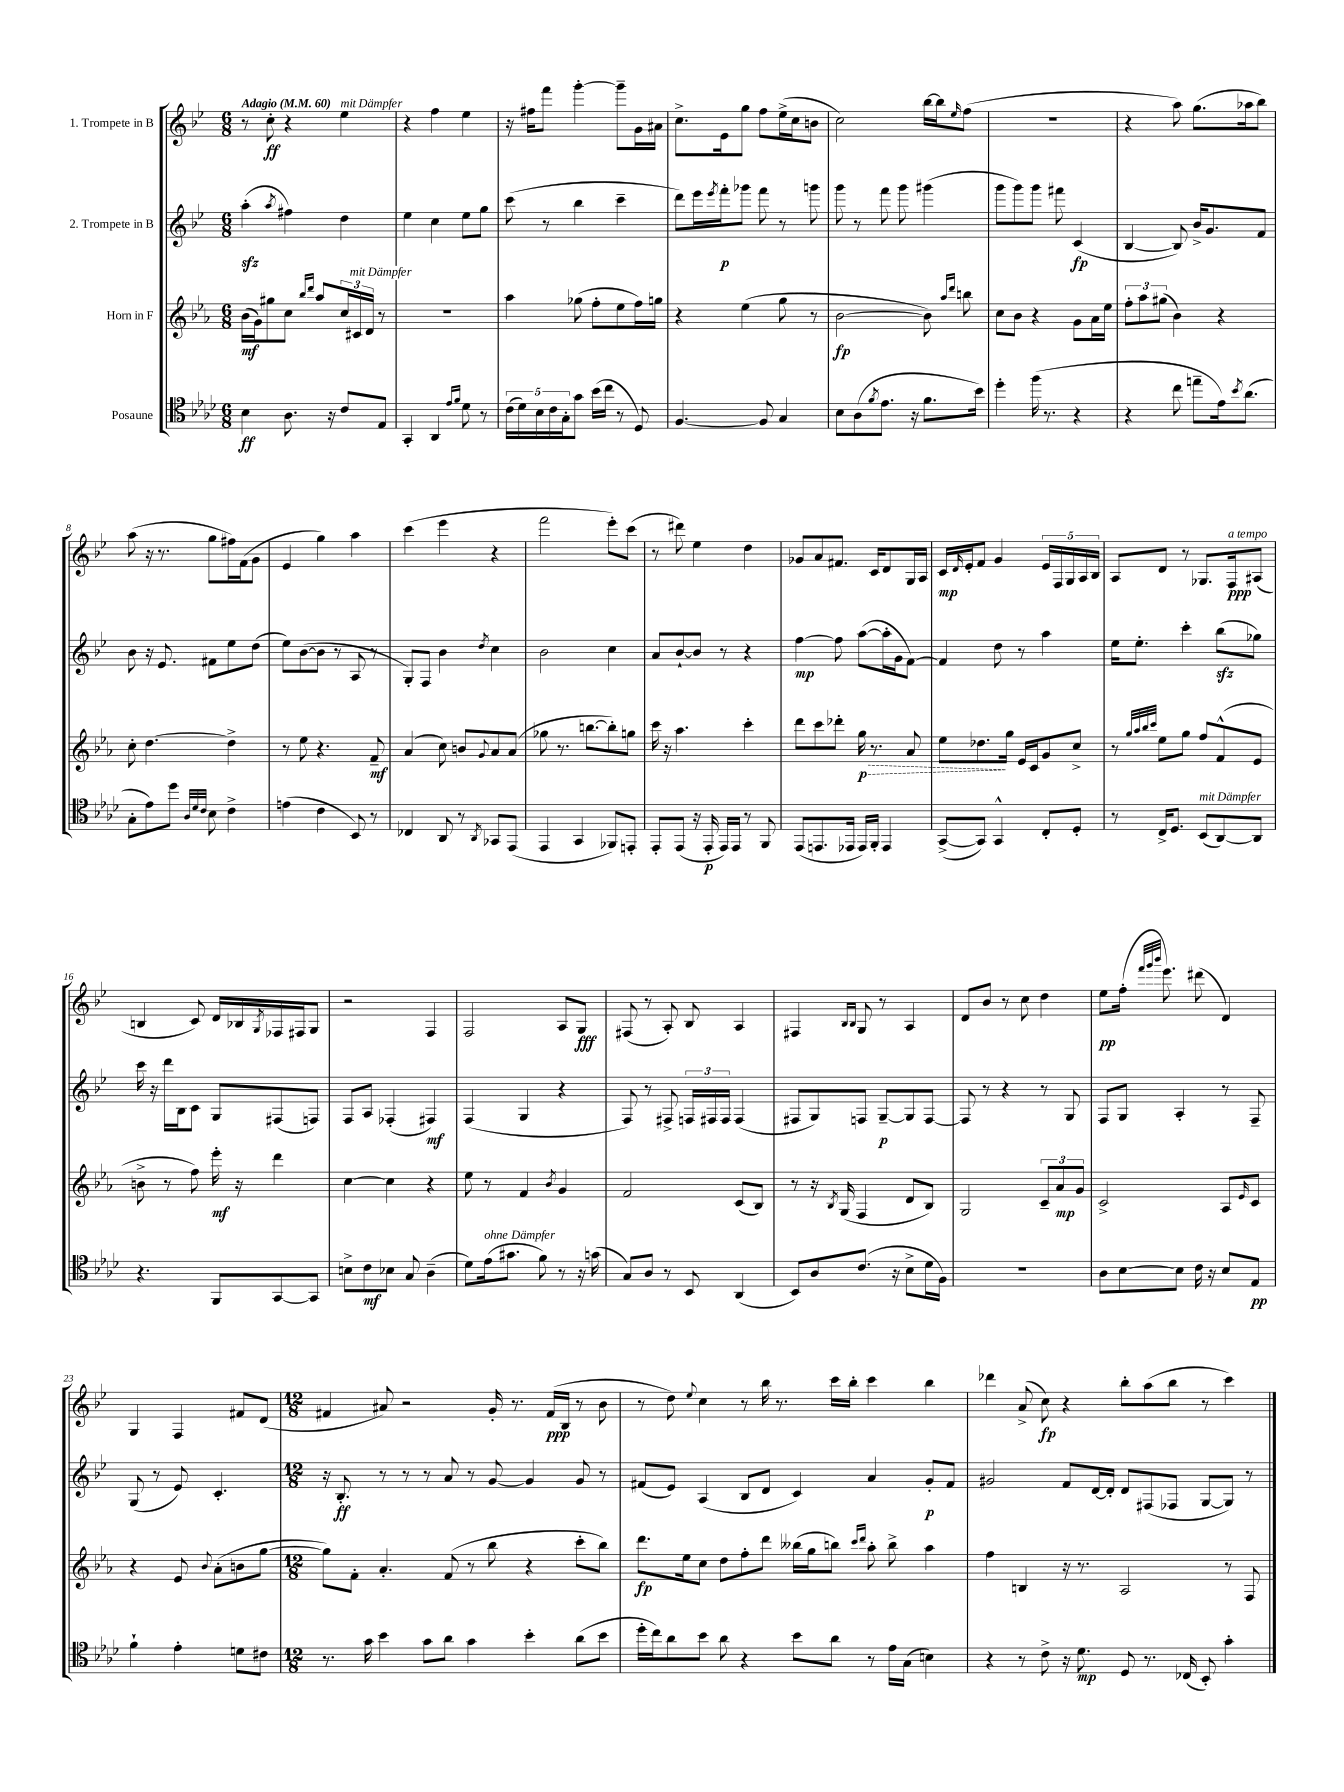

**kern	**dynam	**kern	**dynam	**kern	**dynam	**kern	**dynam
*part4	*part4	*part3	*part3	*part2	*part2	*part1	*part1
*staff4	*staff4	*staff3	*staff3	*staff2	*staff2	*staff1	*staff1
*I"Posaune	*	*I"Horn in F	*	*I"2. Trompete in B	*	*I"1. Trompete in B	*
*clefC4	*	*clefG2	*	*clefG2	*	*clefG2	*
*k[b-e-a-d-]	*	*k[b-e-a-]	*	*k[b-e-]	*	*k[b-e-]	*
*M6/8	*	*M6/8	*	*M6/8	*	*M6/8	*
*MM60	*	*MM60	*	*MM60	*	*MM60	*
=1	=1	=1	=1	=1	=1	=1	=1
!	!	!	!	!	!	!LO:TX:a:B:t=Adagio	!
4B-\	ff	(16b-\LL	mf	(4aazz'\	.	8r	.
.	.	16g\J)	.	.	.	.	.
.	.	8gg#X\	.	.	.	8cc'\	ff
.	.	.	.	8qaa/	.	.	.
8.A-\	.	8cc\J	.	4ff#X\)	.	4r	.
.	.	16qqbb-/LL	.	.	.	.	.
.	.	16qqddd/JJ	.	.	.	.	.
.	.	8aa-/L	.	.	.	.	.
16r	.	.	.	.	.	.	.
!	!	!	!	!	!	!LO:TX:a:i:t=mit Dämpfer	!
8c/L	.	24cc/L	.	4dd\	.	4ee-\	.
!	!	!LO:TX:a:i:t=mit Dämpfer	!	!	!	!	!
.	.	24c#X/	.	.	.	.	.
.	.	24d/JJ	.	.	.	.	.
8E-/J	.	8r	.	.	.	.	.
=2	=2	=2	=2	=2	=2	=2	=2
4GG'/	.	2.r	.	4ee-\	.	4r	.
4AA-/	.	.	.	4cc\	.	4ff\	.
16qqe-/LL	.	.	.	.	.	.	.
16qqf/JJ	.	.	.	.	.	.	.
8d-\	.	.	.	8ee-\L	.	4ee-\	.
8r	.	.	.	8gg\J	.	.	.
=3	=3	=3	=3	=3	=3	=3	=3
(20c\LL	.	4aa-\	.	(8ccc\	.	16r	.
20d-\)	.	.	.	.	.	.	.
.	.	.	.	.	.	16ff#X\KL	.
20B-\	.	.	.	.	.	.	.
.	.	.	.	8r	.	8fff\J	.
20c\	.	.	.	.	.	.	.
20G'\J	.	.	.	.	.	.	.
8g\J	.	(8gg-X\	.	4bb-\	.	[4ggg'\	.
(16b-\LL	.	8ff'\L	.	.	.	.	.
16cc\JJ	.	.	.	.	.	.	.
8r	.	8ee-\	.	4ccc~\	.	8ggg~\L]	.
8D-/)	.	16ff\L)	.	.	.	16g\L	.
.	.	16ggn\JJ	.	.	.	16a#X\JJ	.
=4	=4	=4	=4	=4	=4	=4	=4
[4.F/	.	4r	.	8ddd\L)	.	8.cc^\L	.
.	.	.	.	16eee-\L	.	.	.
.	.	.	.	8qeee-/	.	.	.
.	.	.	.	16fff'\J	p	16e-\k	.
.	.	(4ee-\	.	8ggg-X\J	.	8gg\J	.
8F/]	.	.	.	8fff\	.	8ff\L	.
4G/	.	8gg\	.	8r	.	(16ee-^\L	.
.	.	.	.	.	.	16cc\J	.
.	.	8r	.	8gggn\	.	8bn\J	.
=5	=5	=5	=5	=5	=5	=5	=5
8B-\L	.	[2b-\	fp	8ggg\	.	2cc\)	.
(8A-\	.	.	.	8r	.	.	.
8qf/	.	.	.	.	.	.	.
8.e-\J	.	.	.	8fff\	.	.	.
.	.	.	.	8ggg\	.	.	.
16r	.	.	.	.	.	.	.
8.f\L	.	8b-\])	.	(4ggg#X\	.	[16bb-\LL	.
.	.	.	.	.	.	16bb-\J]	.
.	.	16qqaa-/LL	.	.	.	.	.
.	.	16qqddd/JJ	.	.	.	16qqee-/	.
.	.	8bbn\	.	.	.	(8ff\J	.
16b-\Jk)	.	.	.	.	.	.	.
=6	=6	=6	=6	=6	=6	=6	=6
4dd-'\	.	8cc\L	.	8ggg\L	.	2.r	.
.	.	8b-\J	.	8ggg\)	.	.	.
(16ff\	.	4r	.	8ggg\J	.	.	.
8.r	.	.	.	.	.	.	.
.	.	.	.	8fff#X\	.	.	.
4r	.	8g\L	.	(4c/	fp	.	.
.	.	16a-\L	.	.	.	.	.
.	.	16ee-\JJ	.	.	.	.	.
=7	=7	=7	=7	=7	=7	=7	=7
4r	.	12ff'\L	.	[4B-/	.	4r	.
.	.	12aa-\	.	.	.	.	.
.	.	(12gg#X\J	.	.	.	.	.
8cc\	.	4b-\)	.	8B-/])	.	8aa\)	.
8een~\L	.	.	.	16b-^/KL	.	(8.gg\L	.
.	.	.	.	8.g/	.	.	.
16e-\k)	.	4r	.	.	.	.	.
8qb-/	.	.	.	.	.	.	.
(8.a-\J	.	.	.	.	.	16aa-X\k	.
.	.	.	.	8f/J	.	8bb-\J)	.
!!LO:LB:g=z
=8	=8	=8	=8	=8	=8	=8	=8
8G'\L	.	8cc'\	.	8b-\	.	(8aa\	.
8e-\)	.	[4.dd\	.	16r	.	16r	.
.	.	.	.	8.e-/	.	8.r	.
8dd-\J	.	.	.	.	.	.	.
32qqA-/LLL	.	.	.	.	.	.	.
32qqd-/	.	.	.	.	.	.	.
32qqc/JJJ	.	.	.	.	.	.	.
8B-\	.	.	.	8f#X\L	.	8gg\L	.
4c^\	.	4dd^\]	.	8ee-\	.	16ff#X\L)	.
.	.	.	.	.	.	(16f\J	.
.	.	.	.	(8dd\J	.	8g\J	.
=9	=9	=9	=9	=9	=9	=9	=9
(4en\	.	8r	.	8ee-\L)	.	4e-/	.
.	.	8ee-\	.	([8b-\	.	.	.
4c\	.	4.r	.	8b-\J]	.	4gg\)	.
.	.	.	.	8r	.	.	.
8BB-/)	.	.	.	8A/	.	4aa\	.
8r	.	8f~/	mf	8r	.	.	.
=10	=10	=10	=10	=10	=10	=10	=10
4C-X/	.	(4a-/	.	8G'/L)	.	(4ccc\	.
.	.	.	.	8F/J	.	.	.
8AA-/	.	8cc\)	.	4b-\	.	4eee-\	.
8r	.	8bn/L	.	.	.	.	.
8qAA-/	.	8qqg/	.	8qdd/	.	.	.
8GG-X/L	.	8a-/	.	4cc\	.	4r	.
(8EE-/J	.	(8a-/J	.	.	.	.	.
=11	=11	=11	=11	=11	=11	=11	=11
4EE-/	.	8gg-X\	.	2b-\	.	2fff\	.
.	.	8.r	.	.	.	.	.
4GG/	.	.	.	.	.	.	.
.	.	[8.bbn\L	.	.	.	.	.
8FF-X/L)	.	8bb'\])	.	4cc\	.	8eee-'\L)	.
8EEn'/J	.	8ggn\J	.	.	.	(8ccc\J	.
=12	=12	=12	=12	=12	=12	=12	=12
8EE-'/L	.	16ccc\	.	8a/L	.	8r	.
.	.	16r	.	.	.	.	.
(8EE-/J	.	4.aa-\	.	[8b-`/	.	8ddd#X\)	.
16r	.	.	.	8b-/J]	.	4ee-\	.
16EE-'/	p	.	.	.	.	.	.
16EE-/LL)	.	.	.	8r	.	.	.
16EE-/JJ	.	.	.	.	.	.	.
8r	.	4ccc'\	.	4r	.	4dd\	.
8FF/	.	.	.	.	.	.	.
=13	=13	=13	=13	=13	=13	=13	=13
(8EE-/L	.	8ddd\L	.	[4ff\	mp	8g-X/L	.
8.EEn/	.	8ccc\	.	.	.	8a/	.
.	.	8ddd-X'\J	.	8ff\]	.	8.f#X/J	.
16EE-X/Jk	.	.	.	.	.	.	.
!	!	!	!LO:HP:b	!	!	!	!
16EE-/LL)	.	16gg\	> p	([8aa\L	.	.	.
16FF'/JJ	.	8.r	.	.	.	16c/KL	.
4EE-/	.	.	.	16aa'\L]	.	8d/	.
.	.	.	.	16g\J	.	.	.
.	.	8a-/	.	[8f\J)	.	16G/L	.
.	.	.	.	.	.	16A/JJ	.
=14	=14	=14	=14	=14	=14	=14	=14
([8GG^/L	.	8ee-\L	.	4f/]	.	16c/LL	mp
.	.	.	.	.	.	16qqd/	.
.	.	.	.	.	.	16e-'/J	.
8GG/J])	.	8.dd-X\	.	.	.	8f/J	.
4GG^^/	.	.	.	8dd\	.	4g/	.
.	.	16gg\Jk	]	.	.	.	.
.	.	16e-/LL	.	8r	.	.	.
.	.	16c/J	.	.	.	.	.
8C'/L	.	8g/	.	4aa\	.	20e-/LL	.
.	.	.	.	.	.	20F/	.
.	.	.	.	.	.	20G/	.
8D-'/J	.	8cc^/J	.	.	.	.	.
.	.	.	.	.	.	20A/	.
.	.	.	.	.	.	20B-/JJ	.
=15	=15	=15	=15	=15	=15	=15	=15
8r	.	8r	.	16ee-\KL	.	8A/L	.
.	.	.	.	8.ee-'\J	.	.	.
.	.	32qqgg/LLL	.	.	.	.	.
.	.	32qqaa-/	.	.	.	.	.
.	.	32qqbb-/	.	.	.	.	.
.	.	32qqccc/JJJ	.	.	.	.	.
16C^/KL	.	8ee-\L	.	.	.	8d/J	.
8.D-/J	.	.	.	.	.	.	.
.	.	8gg\J	.	4ccc'\	.	8r	.
!LO:TX:a:i:t=mit Dämpfer	!	!	!	!	!	!	!
(8BB-/L	.	8ff/L	.	.	.	8.G-X/L	.
[8AA-/)	.	(8f^^/	.	(8bb-zz\L	.	.	.
!	!	!	!	!	!	!LO:TX:a:i:t=a tempo	!
.	.	.	.	.	.	16F/k	ppp
8AA-/J]	.	8e-/J	.	8gg-X\J)	.	(8A#X/J	.
!!LO:LB:g=z
=16	=16	=16	=16	=16	=16	=16	=16
4.r	.	8bn^\	.	16ccc\	.	4Bn/	.
.	.	.	.	16r	.	.	.
.	.	8r	.	16ddd\LL	.	.	.
.	.	.	.	16B-\J	.	.	.
.	.	8ff\)	.	8c\J	.	8c/)	.
8FF/L	.	16eee-'\	mf	8G/L	.	16d/LL	.
.	.	16r	.	.	.	16B-X/	.
.	.	.	.	.	.	8qG/	.
[8GG/	.	4ddd\	.	(8F#X/	.	16F-X/	.
.	.	.	.	.	.	16F#X/J	.
8GG/J]	.	.	.	8Fn/J)	.	8G/J	.
=17	=17	=17	=17	=17	=17	=17	=17
8Bn^\L	.	[4cc\	.	8F/L	.	2r	.
8c\	mf	.	.	8A/J	.	.	.
8B-X\J	.	4cc\]	.	(4F-X'/	.	.	.
8G/	.	.	.	.	.	.	.
(4A-~\	.	4r	.	4F#X/)	mf	4F/	.
=18	=18	=18	=18	=18	=18	=18	=18
8d-\L)	.	8ee-\	.	(4F/	.	2F/	.
!LO:TX:a:i:t=ohne Dämpfer	!	!	!	!	!	!	!
(16e-\k	.	8r	.	.	.	.	.
8.g#X\J	.	.	.	.	.	.	.
.	.	4f/	.	4G/	.	.	.
8f\)	.	.	.	.	.	.	.
.	.	8qb-/	.	.	.	.	.
8r	.	4g/	.	4r	.	8A/L	.
16r	.	.	.	.	.	8G/J	fff
(16gn\	.	.	.	.	.	.	.
=19	=19	=19	=19	=19	=19	=19	=19
8G/L)	.	2f/	.	8F/)	.	(8F#X/	.
8A-/J	.	.	.	8r	.	8r	.
8r	.	.	.	8F#X^/	.	8A'/)	.
8BB-/	.	.	.	24Fn/LL	.	8B-/	.
.	.	.	.	24F#X/	.	.	.
.	.	.	.	24F#/JJ	.	.	.
(4AA-/	.	(8c/L	.	(4F#/	.	4A/	.
.	.	8B-/J)	.	.	.	.	.
=20	=20	=20	=20	=20	=20	=20	=20
8BB-/L)	.	8r	.	8F#X/L	.	4F#X/	.
8A-/	.	16r	.	8G/)	.	.	.
.	.	8qB-/	.	.	.	.	.
.	.	(16G/	.	.	.	.	.
.	.	.	.	.	.	16qqB-/LL	.
.	.	.	.	.	.	16qqB-/JJ	.
(8.c/J	.	4F/	.	8Fn/J	.	8G/	.
.	.	.	.	[8G~/L	p	8r	.
16r	.	.	.	.	.	.	.
8B-^\L	.	8d/L	.	8G/]	.	4A/	.
16d-\L	.	8B-/J)	.	[8F/J	.	.	.
16F\JJ)	.	.	.	.	.	.	.
=21	=21	=21	=21	=21	=21	=21	=21
2.r	.	2G/	.	8F/]	.	8d/L	.
.	.	.	.	8r	.	8b-/J	.
.	.	.	.	4r	.	8r	.
.	.	.	.	.	.	8cc\	.
.	.	12c~/L	.	8r	.	4dd\	.
.	.	12a-/	mp	.	.	.	.
.	.	.	.	8G/	.	.	.
.	.	12g/J	.	.	.	.	.
=22	=22	=22	=22	=22	=22	=22	=22
8A-\L	.	2c^/	.	8F/L	.	8ee-\L	pp
[8B-\	.	.	.	8G/J	.	(16ff'\Jk	.
.	.	.	.	.	.	32qqfff/LLL	.
.	.	.	.	.	.	32qqggg/	.
.	.	.	.	.	.	32qqbbb-/JJJ	.
.	.	.	.	.	.	8.eee-\)	.
8B-\J]	.	.	.	4A'/	.	.	.
16c\	.	.	.	.	.	(8ddd#X\	.
16r	.	.	.	.	.	.	.
8B-/L	.	8A-/L	.	8r	.	4d/)	.
.	.	16qqe-/	.	.	.	.	.
8E-/J	pp	8c/J	.	8F~/	.	.	.
!!LO:LB:g=z
=23	=23	=23	=23	=23	=23	=23	=23
4f`\	.	4r	.	(8G/	.	4G/	.
.	.	.	.	8r	.	.	.
4e-'\	.	8e-/	.	8e-/)	.	4F/	.
.	.	8qqb-/	.	.	.	.	.
.	.	(8a-'\L	.	4.c'/	.	.	.
8dn\L	.	8bn\	.	.	.	8f#X/L	.
8c#X\J	.	[8gg\J	.	.	.	(8d/J	.
=24	=24	=24	=24	=24	=24	=24	=24
*M12/8	*	*M12/8	*	*M12/8	*	*M12/8	*
8.r	.	8gg\L])	.	16r	.	4f#X/	.
.	.	.	.	8.B-'/	ff	.	.
.	.	8f'\J	.	.	.	.	.
16g\	.	.	.	.	.	.	.
4b-\	.	4.a-'/	.	8r	.	8a#X/)	.
.	.	.	.	8r	.	2r	.
8g\L	.	.	.	8r	.	.	.
8a-\J	.	(8f/	.	8a/	.	.	.
4g\	.	8r	.	8r	.	.	.
.	.	8bb-\	.	[8g/	.	16g'/	.
.	.	.	.	.	.	8.r	.
4b-'\	.	4r	.	4g/]	.	.	.
.	.	.	.	.	.	(16f#/LL	ppp
.	.	.	.	.	.	16B-/JJ	.
(8a-\L	.	8ccc'\L	.	8g/	.	8r	.
8b-\J	.	8bb-\J)	.	8r	.	8b-\	.
=25	=25	=25	=25	=25	=25	=25	=25
16dd-'\LL	.	8.ddd\L	fp	(8f#X/L	.	8r	.
16cc\J)	.	.	.	.	.	.	.
8a-\	.	.	.	8e-/J)	.	8dd\)	.
.	.	16ee-\k	.	.	.	.	.
.	.	.	.	.	.	8qqee-/	.
8b-\J	.	8cc\J	.	(4A/	.	4cc\	.
8a-\	.	8dd\L	.	.	.	.	.
4r	.	8ff'\	.	8B-/L	.	8r	.
.	.	8ddd\J	.	8d/J	.	16bb-\	.
.	.	.	.	.	.	8.r	.
8b-\L	.	(16bb--X\LL	.	4c/)	.	.	.
.	.	16gg\J	.	.	.	.	.
8a-\J	.	8bbn\J)	.	.	.	16ccc\LL	.
.	.	.	.	.	.	16bb-'\JJ	.
.	.	16qqccc/LL	.	.	.	.	.
.	.	16qqddd/JJ	.	.	.	.	.
8r	.	8aa-'\	.	4a/	.	4ccc\	.
16e-\LL	.	8bb^\	.	.	.	.	.
(16G\JJ	.	.	.	.	.	.	.
4Bn\)	.	4aa-\	.	8g'/L	p	4bb-\	.
.	.	.	.	8f#/J	.	.	.
=26	=26	=26	=26	=26	=26	=26	=26
4r	.	4ff\	.	2g#X/	.	4ddd-X\	.
8r	.	4Bn/	.	.	.	(8a^/	.
8c^\	.	.	.	.	.	8cc\)	fp
16r	.	16r	.	8f/L	.	4r	.
8.d-\	mp	8.r	.	.	.	.	.
.	.	.	.	[16d/L	.	.	.
.	.	.	.	16d'/JJ]	.	.	.
8D-/	.	2A-/	.	8d/L	.	8bb-'\L	.
8.r	.	.	.	(8F#X/	.	(8aa\	.
.	.	.	.	8F-X/J	.	8bb-\J	.
(16C-X/	.	.	.	.	.	.	.
8BB-'/)	.	.	.	[8G/L	.	8r	.
4g'\	.	8r	.	8G/J])	.	4ccc\)	.
.	.	8F/	.	8r	.	.	.
==	==	==	==	==	==	==	==
*-	*-	*-	*-	*-	*-	*-	*-
